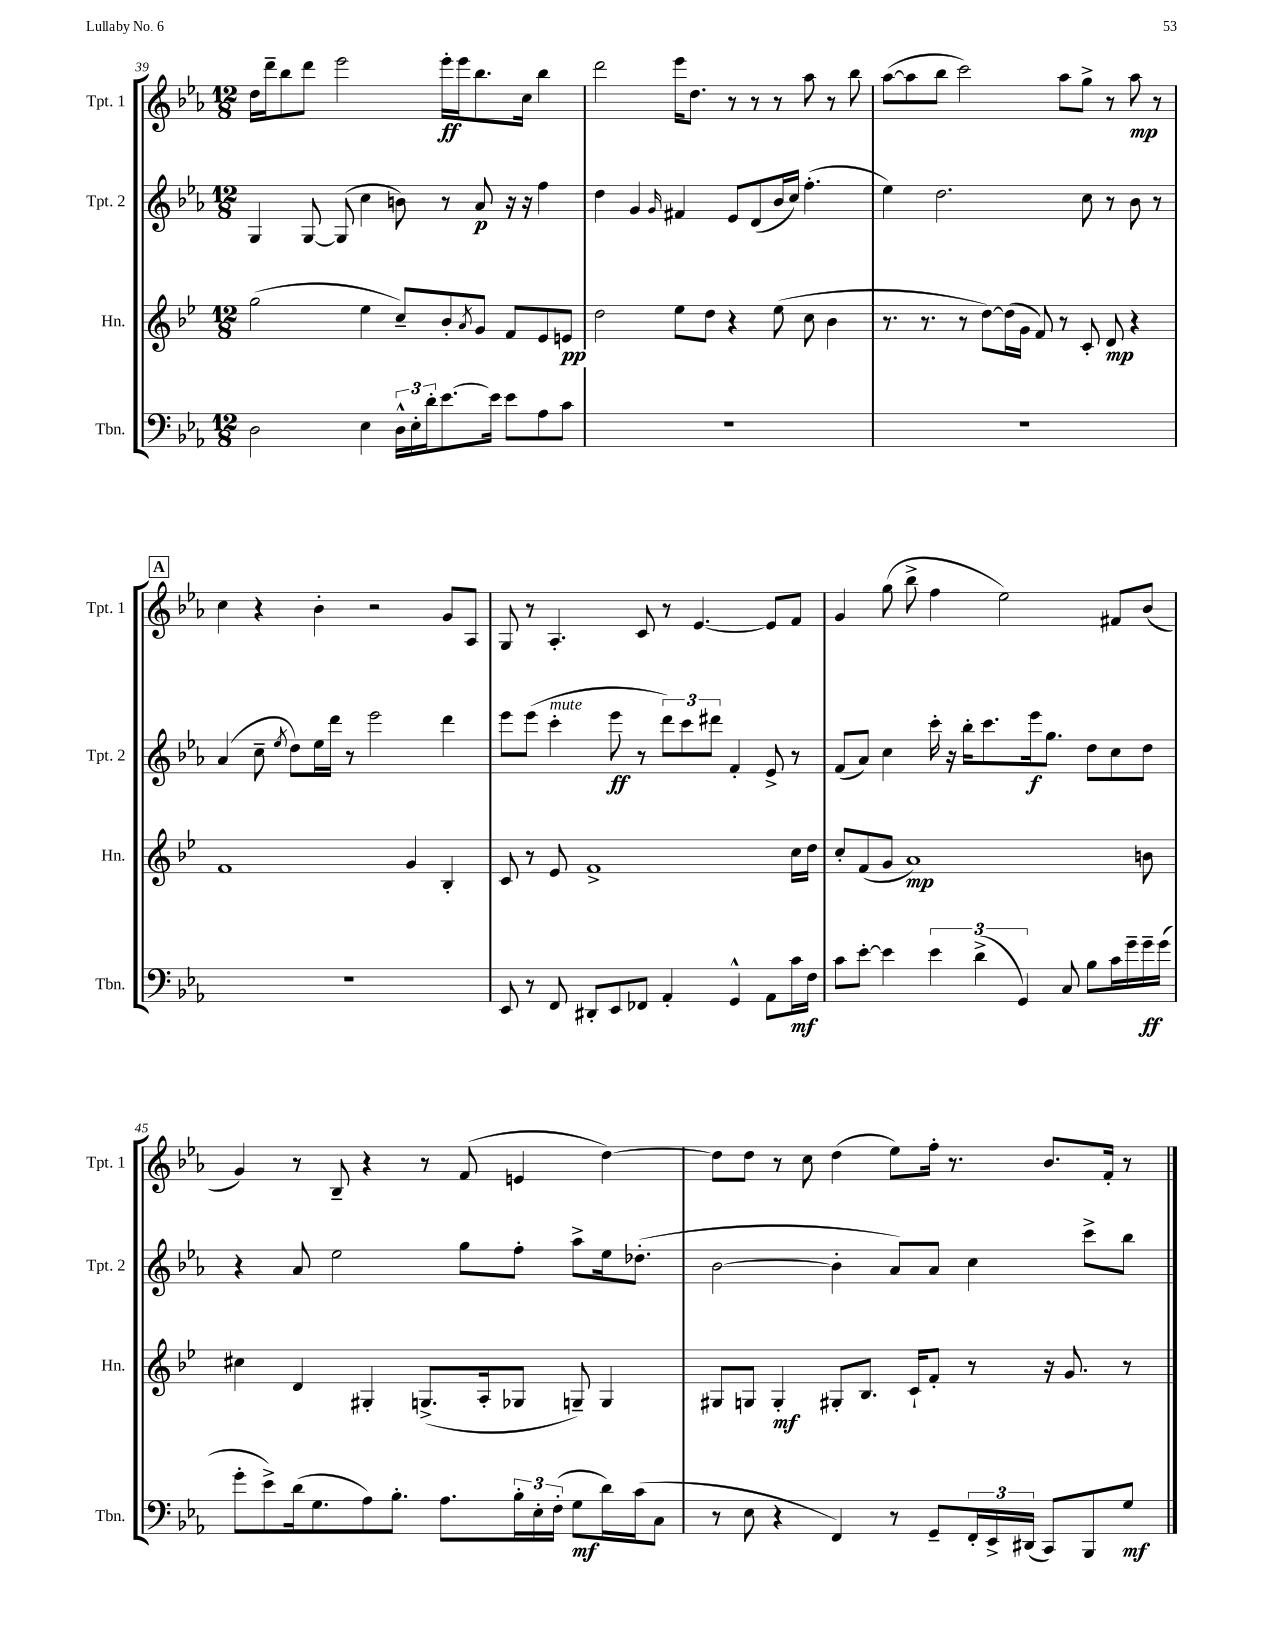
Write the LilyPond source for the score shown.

<<
\new StaffGroup <<
\new Staff = "s0" \with { instrumentName = "Tpt. 1" shortInstrumentName = "Tpt. 1" } {
    \clef treble \key ees \major \numericTimeSignature \time 12/8
    d''16 d'''16-- bes''8 d'''8 ees'''2 ees'''16-.\ff ees'''16 bes''8. c''16 bes''4 |
    d'''2 ees'''16 d''8. r8 r8 r8 aes''8 r8 bes''8 |
    aes''8~( aes''8 bes''8 c'''2) aes''8 g''8-> r8 aes''8\mp r8 |
    \mark \markup { \box "A" } c''4 r4 bes'4-. r2 g'8 aes8 |
    g8 r8 aes4.-. c'8 r8 ees'4.~ ees'8 f'8 |
    g'4 g''8( bes''8-> f''4 ees''2) fis'8 bes'8( |
    g'4) r8 bes8-- r4 r8 f'8( e'4 d''4~) |
    d''8 d''8 r8 c''8 d''4( ees''8) f''16-. r8. bes'8. f'16-. r8 \bar "|." |
}
\new Staff = "s1" \with { instrumentName = "Tpt. 2" shortInstrumentName = "Tpt. 2" } {
    \clef treble \key ees \major \numericTimeSignature \time 12/8
    g4 g8~ g8( c''4 b'8) r8 aes'8\p r16 r16 f''4 |
    d''4 g'4 \grace { g'16 } fis'4 ees'8 d'8( bes'16 c''16) f''4.-.( |
    ees''4) d''2. c''8 r8 bes'8 r8 |
    \mark \markup { \box "A" } aes'4( c''8-- \acciaccatura { ees''8 } d''8) ees''16 d'''16 r8 ees'''2 d'''4 |
    ees'''8 ees'''8( c'''4-.^\markup { \italic "mute" } ees'''8\ff r8 \tuplet 3/2 { d'''8) c'''8 dis'''8 } f'4-. ees'8-> r8 |
    f'8( aes'8) c''4 c'''16-. r16 bes''16-. c'''8. ees'''16\f g''8. d''8 c''8 d''8 |
    r4 aes'8 ees''2 g''8 f''8-. aes''8-> ees''16 des''8.-.( |
    bes'2~ bes'4-. aes'8) aes'8 c''4 c'''8-> bes''8 \bar "|." |
}
\new Staff = "s2" \with { instrumentName = "Hn." shortInstrumentName = "Hn." } {
    \clef treble \key bes \major \numericTimeSignature \time 12/8
    g''2( ees''4 c''8--) bes'8-. \acciaccatura { a'8 } g'8 f'8 ees'8 e'8\pp |
    d''2 ees''8 d''8 r4 ees''8( c''8 bes'4 |
    r8. r8. r8 d''8~) d''16( g'16 f'8) r8 c'8-. d'8\mp r4 |
    \mark \markup { \box "A" } f'1 g'4 bes4-. |
    c'8 r8 ees'8 f'1-> c''16 d''16 |
    c''8-. f'8( g'8 a'1\mp) b'8 |
    cis''4 d'4 gis4-. g8.->( a16-. ges8 g8--) g4 |
    gis8 g8 g4-.\mf gis8-. bes8. c'16-! f'8-. r8 r16 g'8. r8 \bar "|." |
}
\new Staff = "s3" \with { instrumentName = "Tbn." shortInstrumentName = "Tbn." } {
    \clef bass \key ees \major \numericTimeSignature \time 12/8
    d2 ees4 \tuplet 3/2 { d16-^ ees16-. d'16-. } ees'8.~ ees'16 ees'8 aes8 c'8 |
    R1. |
    R1. |
    \mark \markup { \box "A" } R1. |
    ees,8 r8 f,8 dis,8-. ees,8 fes,8 aes,4-. g,4-^ aes,8 c'16\mf f16 |
    c'8 ees'8~-. ees'4 \tuplet 3/2 { ees'4 d'4->( g,4) } c8 bes8 c'16 g'16-- g'16--\ff g'16( |
    g'8-. ees'8->) d'16( g8. aes8) bes8.-. aes8. \tuplet 3/2 { bes16-. ees16-. f16-.( } g8\mf d'16) c'16( c8 |
    r8 ees8 r4 f,4) r8 g,8-- \tuplet 3/2 { f,16-. ees,16-> dis,16( } c,8) bes,,8 g8\mf \bar "|." |
}
>>
>>
\layout { \context { \Score currentBarNumber = #39 } }
